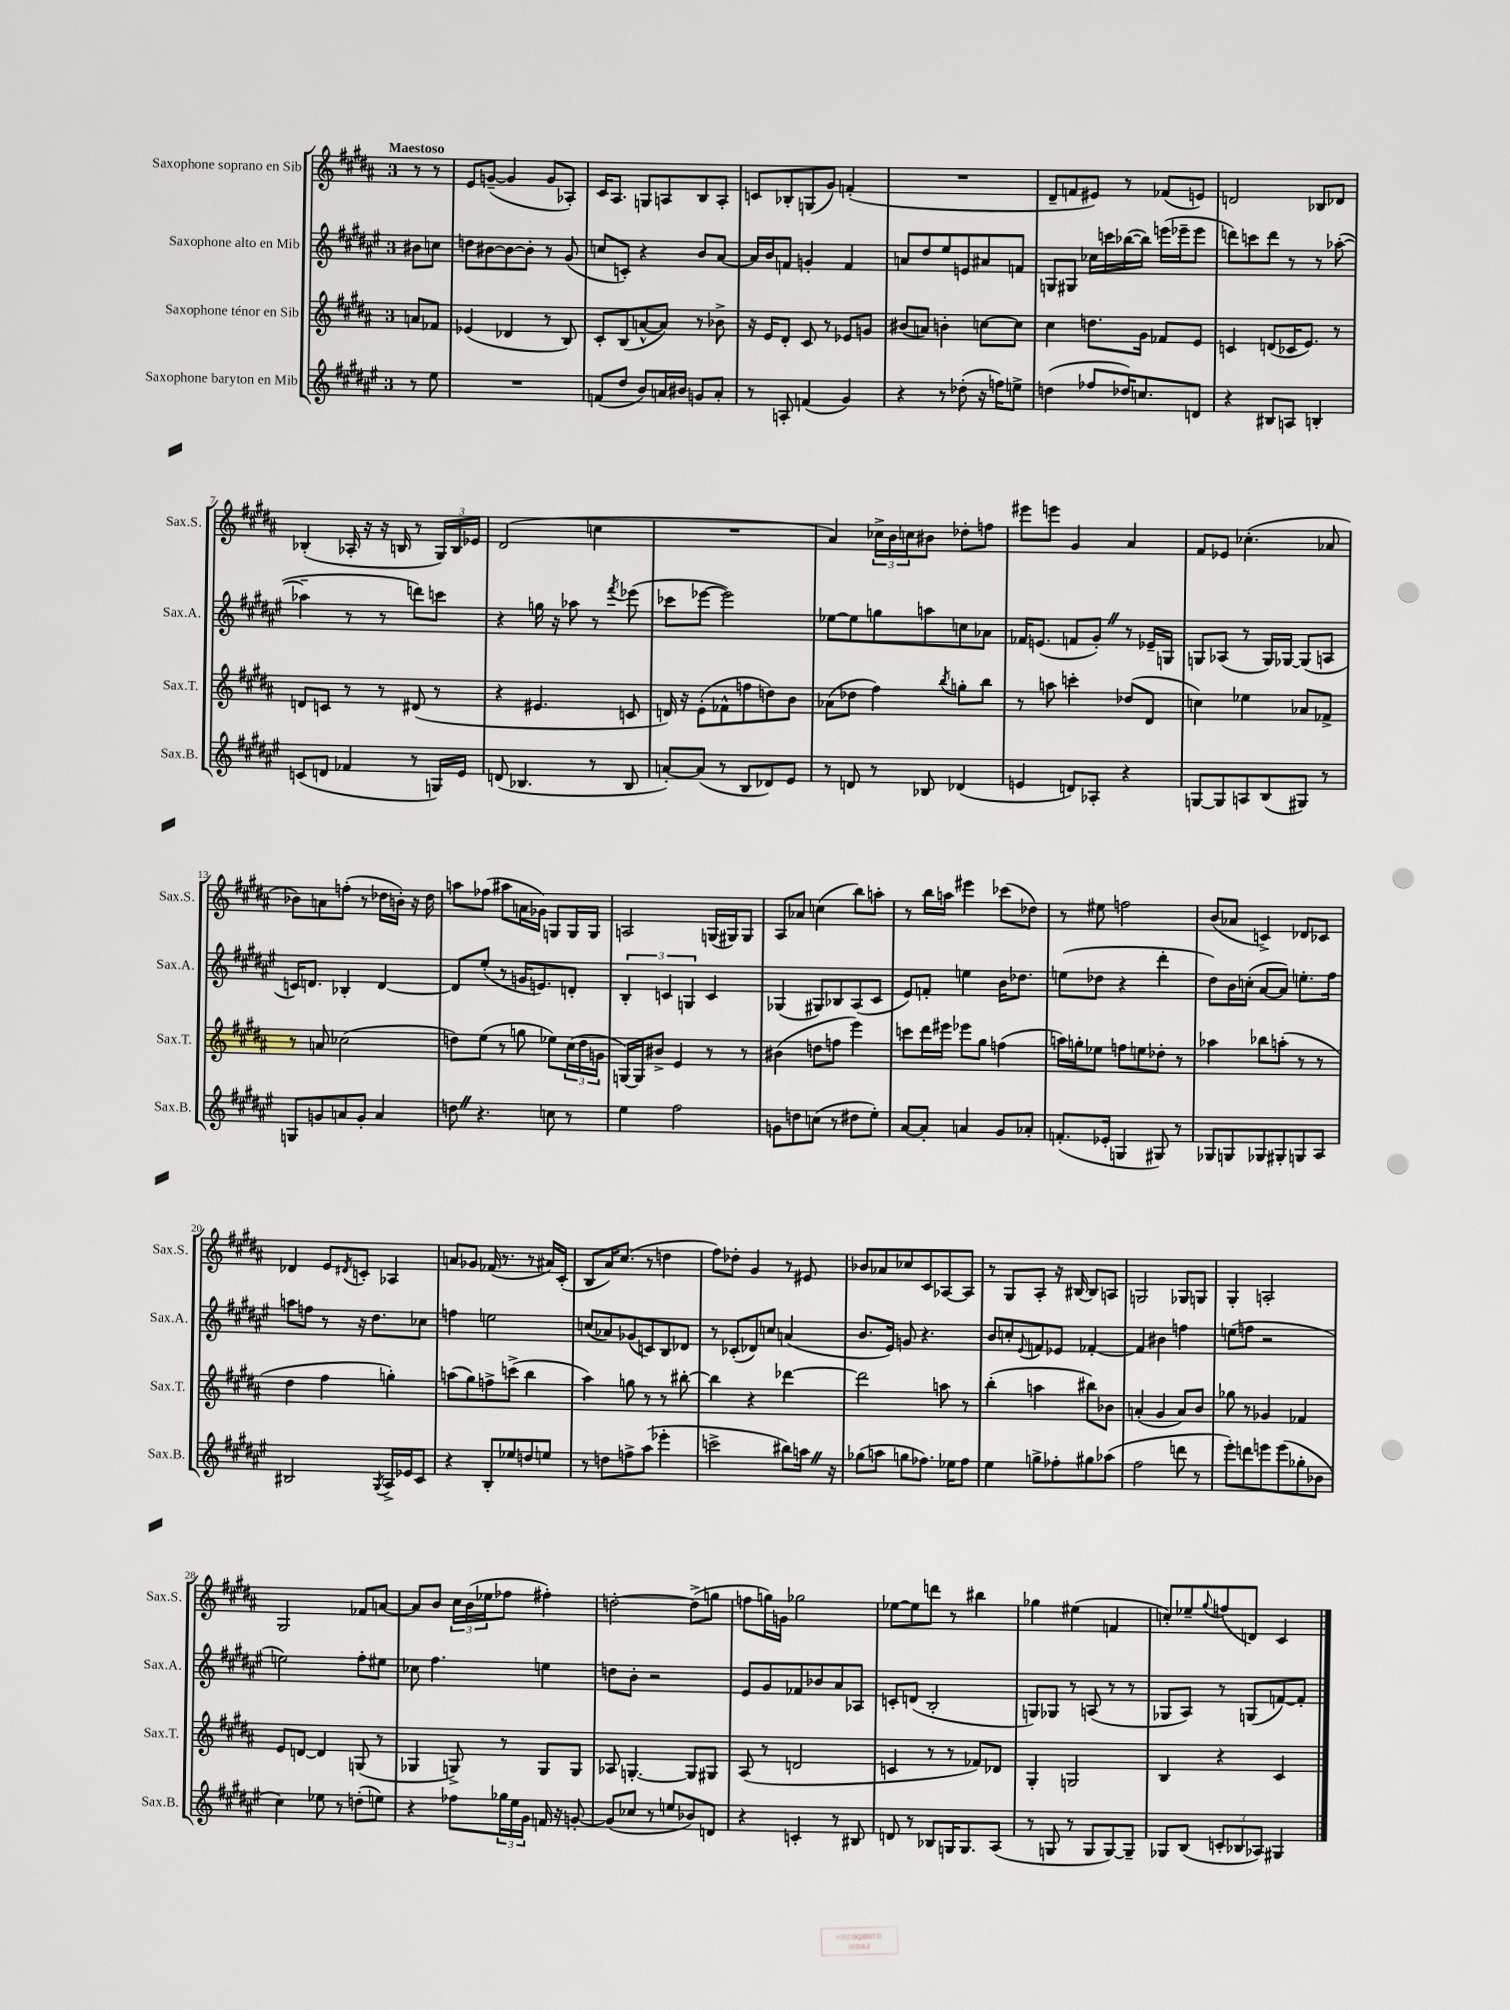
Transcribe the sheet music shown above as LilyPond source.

<<
\new StaffGroup <<
\new Staff = "s0" \with { instrumentName = "Saxophone soprano en Sib" shortInstrumentName = "Sax.S." } {
    \clef treble \key b \major \once \override Staff.TimeSignature.style = #'single-digit \time 3/4 \partial 4 \tempo "Maestoso"
    r8 r8 |
    e'8 g'8~--( g'4 g'8 aes8-.) |
    cis'16 ais8. g8 a8 b8 a8-. |
    c'8 bes8-. g8( gis'8) f'4-.( |
    R2. |
    dis'8-- f'8 eis'8) r8 fes'8( e'8) |
    d'2 bes8 des'8 |
    bes4-.( aes16-. r16 r16 b16 r8 \tuplet 3/2 { gis16) b16 ees'16 } |
    dis'2( c''4 |
    R2. |
    ais'4) \tuplet 3/2 { ces''16-> b'16 c''16 } bis'8 des''8-. f''8 |
    eis'''8 e'''8 gis'4 ais'4 |
    fis'8 ees'8 ces''4.-.( aes'8 |
    bes'8) a'8 f''8-.( r8 des''16 b'16-.) r16 des''16 |
    a''8 fes''8( ais''8 a'16 ges'16) g8 g16 g16 |
    a2 g16( gis16) gis8 |
    ais8 aes'8 c''4( b''8) a''8-. |
    r8 b''16 a''16 eis'''4 ces'''8( des''8) |
    r8 eis''8 f''2 |
    b'8( aes'8 c'4->) des'8 ces'8 |
    des'4 e'8 \acciaccatura { dis'8 } c'8-. aes4 |
    a'8 ges'8 fes'16( r8. r8 ais'16) cis'16-.( |
    b8 ais'16) cis''8.( r8 d''4 |
    fis''8) des''8-. gis'4 r8 eis'8 |
    bes'8 aes'8 ces''8 cis'8 aes8~ aes8 |
    r8 gis8 ais8-. r16 bis16~ bis8 a8 |
    g2 ges8 g8 |
    gis4-. a2-. |
    gis2 fes'8 a'8~ |
    a'8 b'8 \tuplet 3/2 { cis''16 b'16( ees''16 } fes''8 fis''4-.) |
    d''2~-. d''8->( g''8 |
    f''8 g''16) g'16 ges''2 |
    ees''8~ ees''8 d'''8 r8 bis''4 |
    ges''4 eis''4( f'4 |
    c''8-.) ees''8-- \appoggiatura { gis''8 } f''8( d'8) cis'4 \bar "|." |
}
\new Staff = "s1" \with { instrumentName = "Saxophone alto en Mib" shortInstrumentName = "Sax.A." } {
    \clef treble \key fis \major \once \override Staff.TimeSignature.style = #'single-digit \time 3/4 \partial 4
    bis'8 c''8 |
    d''8 bis'8~ bis'8~ bis'8-. r8 gis'8( |
    c''8 c'8-.) r4 b'8 ais'8~ |
    ais'16 b'16 f'8 g'4-. f'4 |
    a'8 dis''8 eis''8 e'8 ais'8 f'8 |
    g8 gis8 ces''16 c'''16 bes''16~( bes''16) e'''16( ees'''16-- ees'''8 |
    d'''8) c'''8 d'''8 r8 r8 aes''8~-.( |
    aes''4-- r8 r8 d'''8) c'''8 |
    r4 g''16 r16 aes''8 r8 \acciaccatura { fis'''8 } ees'''8( |
    ces'''8 ees'''8~ ees'''2) |
    ees''8~ ees''8 g''8 a''8 c''8 aes'8 |
    fes'16 e'8.( f'8 gis'8-.) \once \override BreathingSign.text = \markup { \musicglyph "scripts.caesura.straight" } \breathe r8 ees'16-- g16 |
    g8 aes8( r8 g16) ges16~ ges8( a8 |
    c'16) d'8. bes4-. d'4~ |
    d'8 eis''8-.( r8 g'16 e'8.) d'8-. |
    \tuplet 3/2 { b4-. c'4 g4 } c'4 |
    ges4( gis8) bes8 ais8( cis'8 |
    eis'8) f'8-. e''4 b'16 des''8. |
    e''8( des''8 r4 dis'''4-. |
    dis''8) b'16 c''16-.( ais'8~ ais'8) e''8.-. fis''16 |
    a''8 f''8 r8 r16 dis''8. ces''8 |
    f''4 e''2 |
    c''8( aes'8) ges'8( c'8) b8 des'8 |
    r8 ces'8-.( des'8) c''8 a'4( |
    b'8. eis'16) g'8 r4. |
    b'8 c''8-. \appoggiatura { eis'8 } f'8 ees'8 fes'4~-. |
    fes'4 bis'4 f''4 |
    e''8( f''8 r2 |
    e''2) fis''8-. eis''8 |
    ces''8 fis''4. e''4 |
    d''8 b'8-. r2 |
    eis'8 gis'8 fes'8 bes'8 ais'8 aes8 |
    c'8-. d'8( b2-. |
    g8) ges8 r8 a8( r8 r8 |
    ges8 ais8) r8 g8( f'8~) f'8-. \bar "|." |
}
\new Staff = "s2" \with { instrumentName = "Saxophone ténor en Sib" shortInstrumentName = "Sax.T." } {
    \clef treble \key b \major \once \override Staff.TimeSignature.style = #'single-digit \time 3/4 \partial 4
    a'8 fes'8 |
    ees'4( des'4 r8 b8) |
    cis'8-. b8( a'8~-^ a'8) r8 bes'8-> |
    r16 e'16 dis'8-. cis'8 r8 ees'8 g'8 |
    bis'8( a'8) b'4-. c''8~ c''8 |
    cis''4 d''8. gis'16 fes'8 e'8 |
    c'4 d'8( ces'16 e'8.) r8 |
    d'8 c'8 r8 r8 dis'8( r8 |
    r4 eis'4. c'8 |
    d'16) r16 e'8-.( fes'8-^ f''8 d''8) b'8 |
    aes'8( des''8 fis''4) \acciaccatura { b''8 } g''8-. b''8 |
    r8 a''8 c'''4-. des''8( dis'8 |
    c''4) ees''4 aes'8 fes'8-> |
    r8 a'8 ces''2( |
    d''8) e''8( r8 g''8 ees''8) \tuplet 3/2 { cis''16( d''16 g'16 } |
    g16~) g16 bis'8-> e'4 r8 r8 |
    bis'4( d''8 f''8 e'''4) |
    c'''8 dis'''16 eis'''16 ees'''8 gis''8 f''4( |
    a''16) g''16-. ees''8 f''8 e''8 des''8-. r8 |
    aes''4 bes''8 a''8-.( r8 r8 |
    dis''4 fis''4 g''4-.) |
    a''8( gis''8) f''8-> c'''8->( b''4 |
    ais''4) g''8 r8 r8 bis''8~-. |
    bis''4 r4 des'''4~ |
    des'''2 a''8 r8 |
    b''4-.( a''4 bis''8) bes'8 |
    a'4-.( gis'4 a'8) b'8 |
    ges''8 r8 ges'4 fes'4 |
    e'8 d'8~ d'4 g8( r8 |
    ges4 g8->) r8 g8 g8 |
    aes8 g4.~-. g8 gis8 |
    ais8( r8 d'2 |
    c'4 r8 r8 fes'8) des'8 |
    gis4-. g2 |
    b4 r4 cis'4 \bar "|." |
}
\new Staff = "s3" \with { instrumentName = "Saxophone baryton en Mib" shortInstrumentName = "Sax.B." } {
    \clef treble \key fis \major \once \override Staff.TimeSignature.style = #'single-digit \time 3/4 \partial 4
    r8 eis''8 |
    R2. |
    f'8( dis''8 b'8) a'16 bis'16 g'8 a'8-. |
    r8 a8-. f'4( gis'4) |
    r4 r8 des''8-.( r16 f''16) e''8-> |
    d''4( fes''8 des''16) c''8. d'8 |
    r4 bis8 a8 b4-. |
    c'8( d'8 fes'4 r8 g16) eis'16 |
    d'8( bes4. r8 bes8 |
    a'8~-.) a'8( r8 b8 des'8) eis'8 |
    r8 d'8 r8 bes8 des'4( |
    e'4 d'8) aes8-. r4 |
    g8~ g8 a8 b8( gis8) r8 |
    g8 g'8 a'8 g'8-. a'4 |
    d''8 \once \override BreathingSign.text = \markup { \musicglyph "scripts.caesura.straight" } \breathe r4. c''8 r8 |
    eis''4 fis''2 |
    g'8 d''8 c''8( r8 dis''8 eis''8-.) |
    ais'8~ ais'8-. a'4 gis'8 aes'8-. |
    f'8.-.( ees'16-. g4 gis8) r8 |
    ges8 g8 ges8 gis8-. g8 ais8 |
    bis2 \acciaccatura { gis8 } ais16-> ees'16 cis'8 |
    r4 b8-. ees''8 d''8 e''8 |
    r8 d''8 f''8-> ais''8( ees'''4-. |
    c'''2-> bis''8) a''16 \once \override BreathingSign.text = \markup { \musicglyph "scripts.caesura.straight" } \breathe r16 |
    ges''8( a''8 g''8 fes''8.) ees''16 fes''8 |
    eis''4 g''8-> fes''8-. gis''8 aes''8( |
    fis''2 d'''8 r8 |
    eis'''8-.) d'''8 e'''8 e'''8( ges''8-. bes'8 |
    cis''4) ees''8 r8 d''8-.( e''8) |
    r4 fes''8 \tuplet 3/2 { ges''16 eis''16 gis'16 } f'16 r16 g'8~-. |
    g'8( ces''8 r8 e''8 bes'8) d'8 |
    r4 c'4-. r8 bis8 |
    d'8 r8 bes8 g16 g8. ais8( |
    r8 g8 r8 g8 g8~) g8-- |
    ges8 b8( \tuplet 3/2 { c'8-. bes8 aes8) } gis4 \bar "|." |
}
>>
>>
